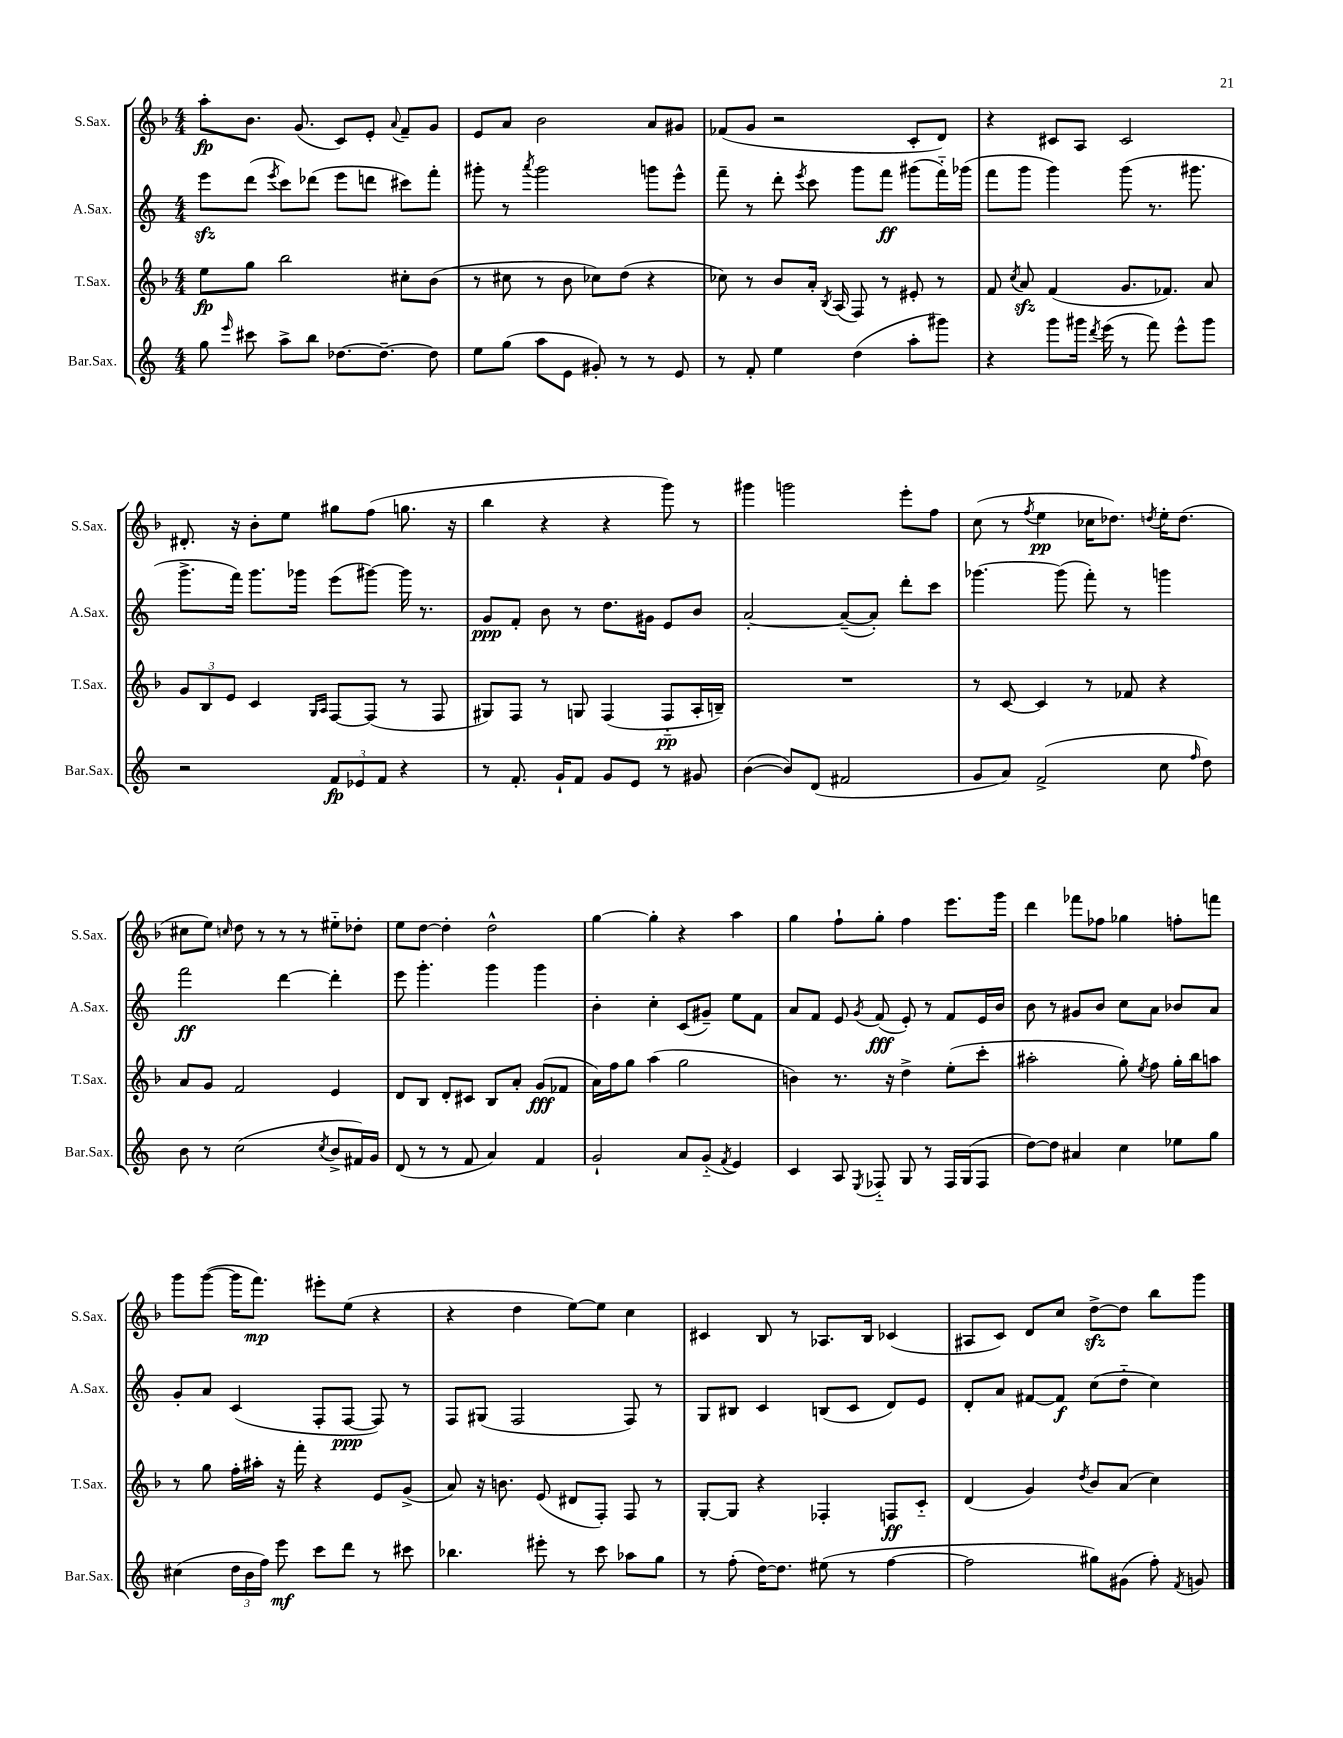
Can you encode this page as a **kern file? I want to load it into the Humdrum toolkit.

**kern	**kern	**kern	**kern
*staff4	*staff3	*staff2	*staff1
*clefG2	*clefG2	*clefG2	*clefG2
*k[]	*k[b-]	*k[]	*k[b-]
*M4/4	*M4/4	*M4/4	*M4/4
8gg\	8ee\L	8eee\L	8aa'\L
16qqeee/	.	.	.
8ccc#\	8gg\J	(8ddd\J	8.b-\J
.	.	8qeee/	.
8aa^\L	2bb-\	8ccc\L)	.
.	.	.	(8.g/
8bb\J	.	(8ddd-\J	.
[8.dd-\L	.	8eee\L	8c/L)
.	.	8ddd\J	8e'/J
8.dd-~\_J	.	.	.
.	.	.	8qqa/
.	8cc#'\L	8ccc#\L)	8f~/L
8dd-\]	(8b-\J	8fff'\J	8g/J
=	=	=	=
8ee\L	8r	8ggg#'\	8e/L
(8gg\J	8cc#\	8r	8a/J
.	.	8qaaa/	.
8aa\L	8r	2ggg#\	2b-\
8e\J	8b-\	.	.
8g#'/)	8cc-\L)	.	.
8r	(8dd\J	.	.
8r	4r	8ggg\L	8a/L
8e/	.	8eee^^\J	8g#/J
=	=	=	=
8r	8cc-\)	8fff~\	(8f-/L
8f'/	8r	8r	8g/J
4ee\	8b-/L	8ddd'\	2r
.	.	8qeee/	.
.	16a'/Jk	8ccc\	.
.	8qB-/	.	.
.	(16A/	.	.
(4dd\	8F/)	8ggg\L	.
.	8r	8fff\J	.
8aa'\L	8e#'/	(8ggg#\L	8c'/L
8ggg#\J)	8r	16fff'~\L)	8d/J)
.	.	(16ggg-\JJ	.
=	=	=	=
4r	8f/	8fff\L	4r
.	8qcc/	.	.
.	8a/	8ggg\J	.
8ggg\L	(4f/	4ggg\)	8c#/L
16ggg#\Jk	.	.	8A/J
8qddd/	.	.	.
(16eee\	.	.	.
8r	8.g/L	(8ggg\	2c#/
8fff\)	.	8.r	.
.	8.f-/J)	.	.
8eee^^\L	.	.	.
.	.	8.ggg#\	.
8ggg#\J	8a/	.	.
=	=	=	=
2r	12g/L	8.ggg^\L	8.d#'/
.	12B-/	.	.
.	12e/J	.	.
.	.	16fff\Jk)	16r
.	4c/	8.ggg\L	8b-'\L
.	.	.	8ee\J
.	.	16ggg-\Jk	.
.	16qqG/LL	.	.
.	16qqA/JJ	.	.
12f/L	[8F/L	(8eee\L	8gg#\L
12e-/	.	.	.
.	(8F/]J	[8ggg#\J)	(8ff\J
12f/J	.	.	.
4r	8r	16ggg#\]	8.gg\
.	.	8.r	.
.	8F/	.	.
.	.	.	16r
=	=	=	=
8r	8G#/L)	8g/L	4bb-\
8.f'/	8F/J	8f'/J	.
.	8r	8b\	4r
16g`/LK	.	.	.
8f/J	8G/	8r	.
8g/L	(4F/	8.dd\L	4r
8e/J	.	.	.
.	.	16g#\Jk	.
8r	8F'~/L	8e/L	8ggg\)
8g#/	16A'/L	8b/J	8r
.	16B~/JJ)	.	.
=	=	=	=
([4b\	1r	[2a'/	4ggg#\
8b/]L)	.	.	2ggg\
(8d/J	.	.	.
2f#/	.	(8a~/_L	.
.	.	8a'/]J)	.
.	.	8ddd'\L	8eee'\L
.	.	8ccc\J	8ff\J
=	=	=	=
8g/L	8r	[4.ggg-\	(8cc\
8a/J)	[8c/	.	8r
.	.	.	8qff/
(2f^/	4c/]	.	4ee\
.	.	(8ggg-\]	.
.	8r	8fff'\)	16cc-\LK
.	.	.	8.dd-\J)
.	8f-/	8r	.
.	.	.	8qdd/
8cc\	4r	4ggg\	16ee'\LK
.	.	.	(8.dd\J
16qqff/	.	.	.
8dd\)	.	.	.
=	=	=	=
8b\	8a/L	2fff\	8cc#\L
8r	8g/J	.	8ee\J)
.	.	.	16qqcc/
(2cc\	2f/	.	8dd\
.	.	.	8r
.	.	[4ddd\	8r
.	.	.	8r
8qcc/	.	.	.
8b^/L	4e/	4ddd'\]	8ee#'~\L
16f#/L)	.	.	8dd-'\J
16g/JJ	.	.	.
=	=	=	=
(8d/	8d/L	8eee\	8ee\L
8r	8B-/J	4.ggg'\	[8dd\J
8r	8d'/L	.	4dd'\]
8f/	8c#/J	.	.
4a/)	8B-/L	4ggg\	2dd^^\
.	8a'/J	.	.
4f/	(8g/L	4ggg\	.
.	8f-/J	.	.
=	=	=	=
2g`/	16a\LL)	4b'\	[4gg\
.	16ff\J	.	.
.	8gg\J	.	.
.	(4aa\	4cc'\	4gg'\]
8a/L	2gg\	(8c/L	4r
(8g'~/J	.	8g#~/J)	.
8qf/	.	.	.
4e/)	.	8ee\L	4aa\
.	.	8f\J	.
=	=	=	=
4c/	4b\)	8a/L	4gg\
.	.	8f/J	.
8A/	8.r	8e/	8ff`\L
8qE/	.	8qg/	.
8F-'~/	.	(8f/	8gg'\J
.	16r	.	.
8G/	4dd^\	8e'/)	4ff\
8r	.	8r	.
16F-/LL	(8ee'\L	8f/L	8.eee\L
(16G/J	.	.	.
8F-/J	8ccc'\J	16e/L	.
.	.	16b/JJ	16ggg\Jk
=	=	=	=
[8dd\L)	2aa#'\	8b\	4ddd\
8dd\]J	.	8r	.
4a#/	.	8g#/L	8fff-\L
.	.	8b/J	8ff-\J
4cc\	8gg'\)	8cc\L	4gg-\
.	8qee/	.	.
.	8ff\	8a\J	.
8ee-\L	16gg'\LL	8b-/L	8ff'\L
.	16bb-\J	.	.
8gg\J	8aa\J	8a/J	8fff\J
=	=	=	=
(4cc#\	8r	8g'/L	8ggg\L
.	8gg\	8a/J	([8ggg\J
24dd\LL	16ff'\LL	(4c/	16ggg\]LK
24b\	.	.	.
.	16aa#'\JJ	.	8.fff\J)
24ff\JJ)	.	.	.
8eee\	16r	.	.
.	16fff'\	.	.
8ccc\L	4r	8F'/L	8eee#'\L
8ddd\J	.	[8F/J	(8ee\J
8r	8e/L	8F/])	4r
8ccc#\	(8g^/J	8r	.
=	=	=	=
4.bb-\	8a/)	8F/L	4r
.	16r	(8G#/J	.
.	8.b\	.	.
.	.	2F/	4dd\
8eee#'\	(8e/	.	.
8r	8d#/L	.	[8ee\L)
8ccc\	8F'/J)	.	8ee\]J
8aa-\L	8F/	8F/)	4cc\
8gg\J	8r	8r	.
=	=	=	=
8r	[8G'/L	8G/L	4c#/
(8ff'\	8G/]J	8B#/J	.
[16dd\LK)	4r	4c/	8B-/
8.dd\]J	.	.	.
.	.	.	8r
(8ee#\	4F-'/	(8B/L	8.A-/L
8r	.	8c/J	.
.	.	.	16B-/Jk
[4ff\	8F/L	8d/L)	(4c-/
.	8c'~/J	8e/J	.
=	=	=	=
2ff\]	(4d/	8d'/L	8A#/L
.	.	8a/J	8c/J)
.	4g/)	[8f#/L	8d/L
.	.	8f#/]J	8cc/J
.	8qdd/	.	.
8gg#\L)	8b-/L	(8cc\L	[8dd^\L
(8g#\J	(8a/J	8dd'~\J	8dd\]J
8ff'\)	4cc\)	4cc\)	8bb-\L
8qf/	.	.	.
8g/	.	.	8ggg\J
==	==	==	==
*-	*-	*-	*-
